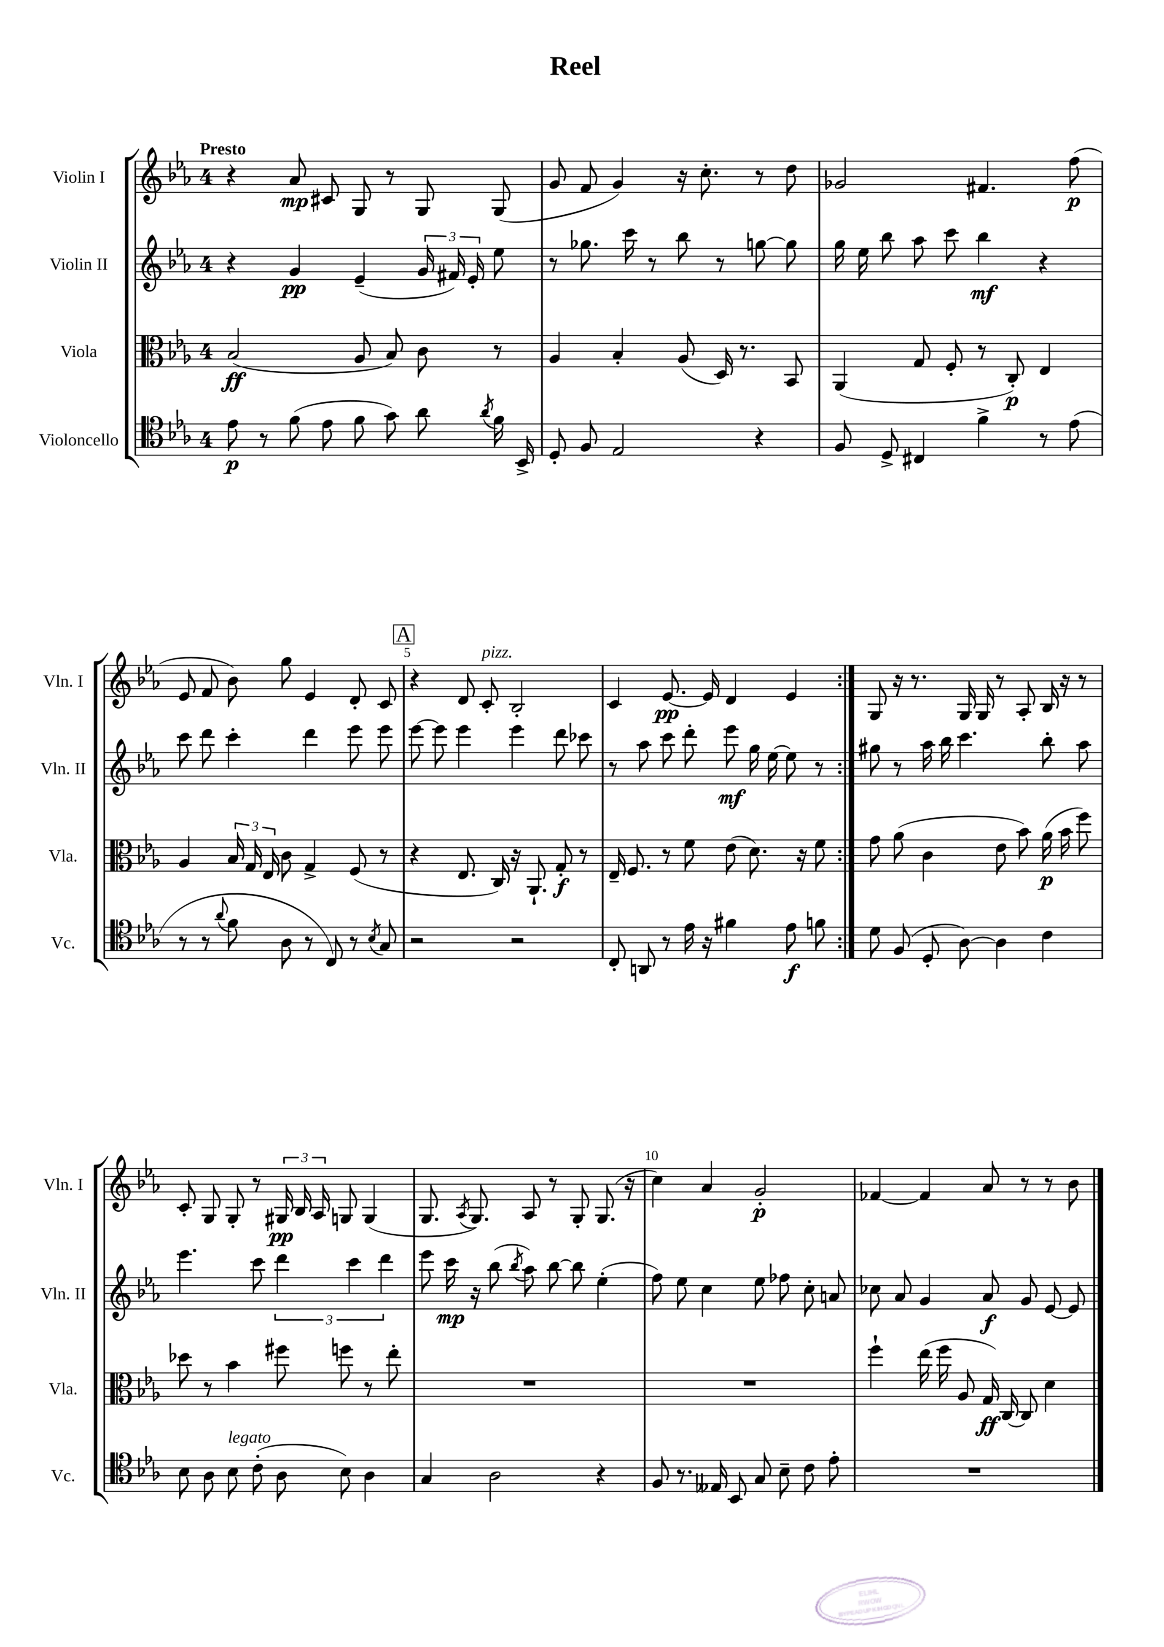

**kern	**kern	**kern	**kern
*staff4	*staff3	*staff2	*staff1
*clefC4	*clefC3	*clefG2	*clefG2
*k[b-e-a-]	*k[b-e-a-]	*k[b-e-a-]	*k[b-e-a-]
*M4/4	*M4/4	*M4/4	*M4/4
8e-	(2B-	4r	4r
8r	.	.	.
(8f	.	4g	8a-
8e-	.	.	8c#
8f	8A-	(4e-~	8G
8g)	8B-)	.	8r
8a-	8c	24g	8G
.	.	24f#)	.
.	.	24e-'	.
8qa-	.	.	.
16f	8r	8ee-	(8G
16BB-^	.	.	.
=	=	=	=
8D'	4A-	8r	8g
8F	.	8.gg-	8f
2E-	4B-'	.	4g)
.	.	16ccc	.
.	.	8r	.
.	(8A-	8bb-	16r
.	.	.	8.cc'
.	16D)	8r	.
.	8.r	.	.
4r	.	[8gg	8r
.	8BB-	8gg]	8dd
=	=	=	=
8F	(4AA-	16gg	2g-
.	.	16ee-	.
8D^	.	8bb-	.
4C#	8G	8aa-	.
.	8F'	8ccc	.
4f^	8r	4bb-	4.f#
.	8C')	.	.
8r	4E-	4r	.
(8e-	.	.	(8ff
=	=	=	=
8r	4A-	8ccc	8e-
8r	.	8ddd	8f
8qqa-	.	.	.
8f	24B-	4ccc'	8b-)
.	24G	.	.
.	24E-	.	.
8A-	8c	.	8gg
8r	4G^	4ddd	4e-
8C)	.	.	.
8r	(8F	8eee-	8d'
8qB-	.	.	.
8G	8r	8eee-	8c
=	=	=	=
2r	4r	[8eee-	4r
.	.	8eee-]	.
.	8.E-	4eee-	8d
.	.	.	8c'
.	16C)	.	.
2r	16r	4eee-	2B-'
.	8.AA-`	.	.
.	8G'	8ddd	.
.	8r	8ccc-	.
=	=	=	=
8C'	16E-~	8r	4c
.	8.F	.	.
8AA	.	8aa-	.
8r	8r	8ccc	[8.e-
16e-	8f	8ddd'	.
16r	.	.	16e-]
4f#	(8e-	8eee-	4d
.	8.d)	16gg	.
.	.	[16ee-	.
8e-	.	8ee-]	4e-
.	16r	.	.
8f	8f	8r	.
=:|!	=:|!	=:|!	=:|!
8d	8g	8gg#	8G
(8F	(8a-	8r	16r
.	.	.	8.r
8D'	4c	16aa-	.
.	.	16bb-	.
[8A-)	.	4.ccc	16G
.	.	.	16G
4A-]	8e-	.	8r
.	8b-)	.	8A-'
4c	(16a-	8bb-'	16B-
.	16b-	.	16r
.	8ff)	8aa-	8r
=	=	=	=
8B-	8dd-	4.eee-	8c'
8A-	8r	.	8G
8B-	4b-	.	8G'
(8c'	.	8ccc	8r
8A-	8ff#	6ddd	24G#
.	.	.	24B-
.	.	.	24A-
8B-)	8ff	.	8G
.	.	6ccc	.
4A-	8r	.	(4G
.	.	6ddd	.
.	8ee-'	.	.
=	=	=	=
4G	1r	8eee-	8.G
.	.	16ccc	.
.	.	.	8qA-
.	.	16r	8.G)
2A-	.	(8bb-	.
.	.	8qbb-	.
.	.	8aa-)	8A-
.	.	[8bb-	8r
.	.	8bb-]	8G'
4r	.	(4ee-'	(8.G
.	.	.	16r
=	=	=	=
8F	1r	8ff)	4cc)
8.r	.	8ee-	.
.	.	4cc	4a-
16E--	.	.	.
8BB-	.	.	.
8G	.	8ee-	2g'
8B-~	.	8ff-	.
8c	.	8cc'	.
8e-'	.	8a	.
=	=	=	=
1r	4ff`	8cc-	[4f-
.	.	8a-	.
.	(16ee-	4g	4f-]
.	16ff	.	.
.	8A-	.	.
.	16G)	8a-	8a-
.	[16C	.	.
.	8C]	8g	8r
.	4d	[8e-	8r
.	.	8e-]	8b-
==	==	==	==
*-	*-	*-	*-
